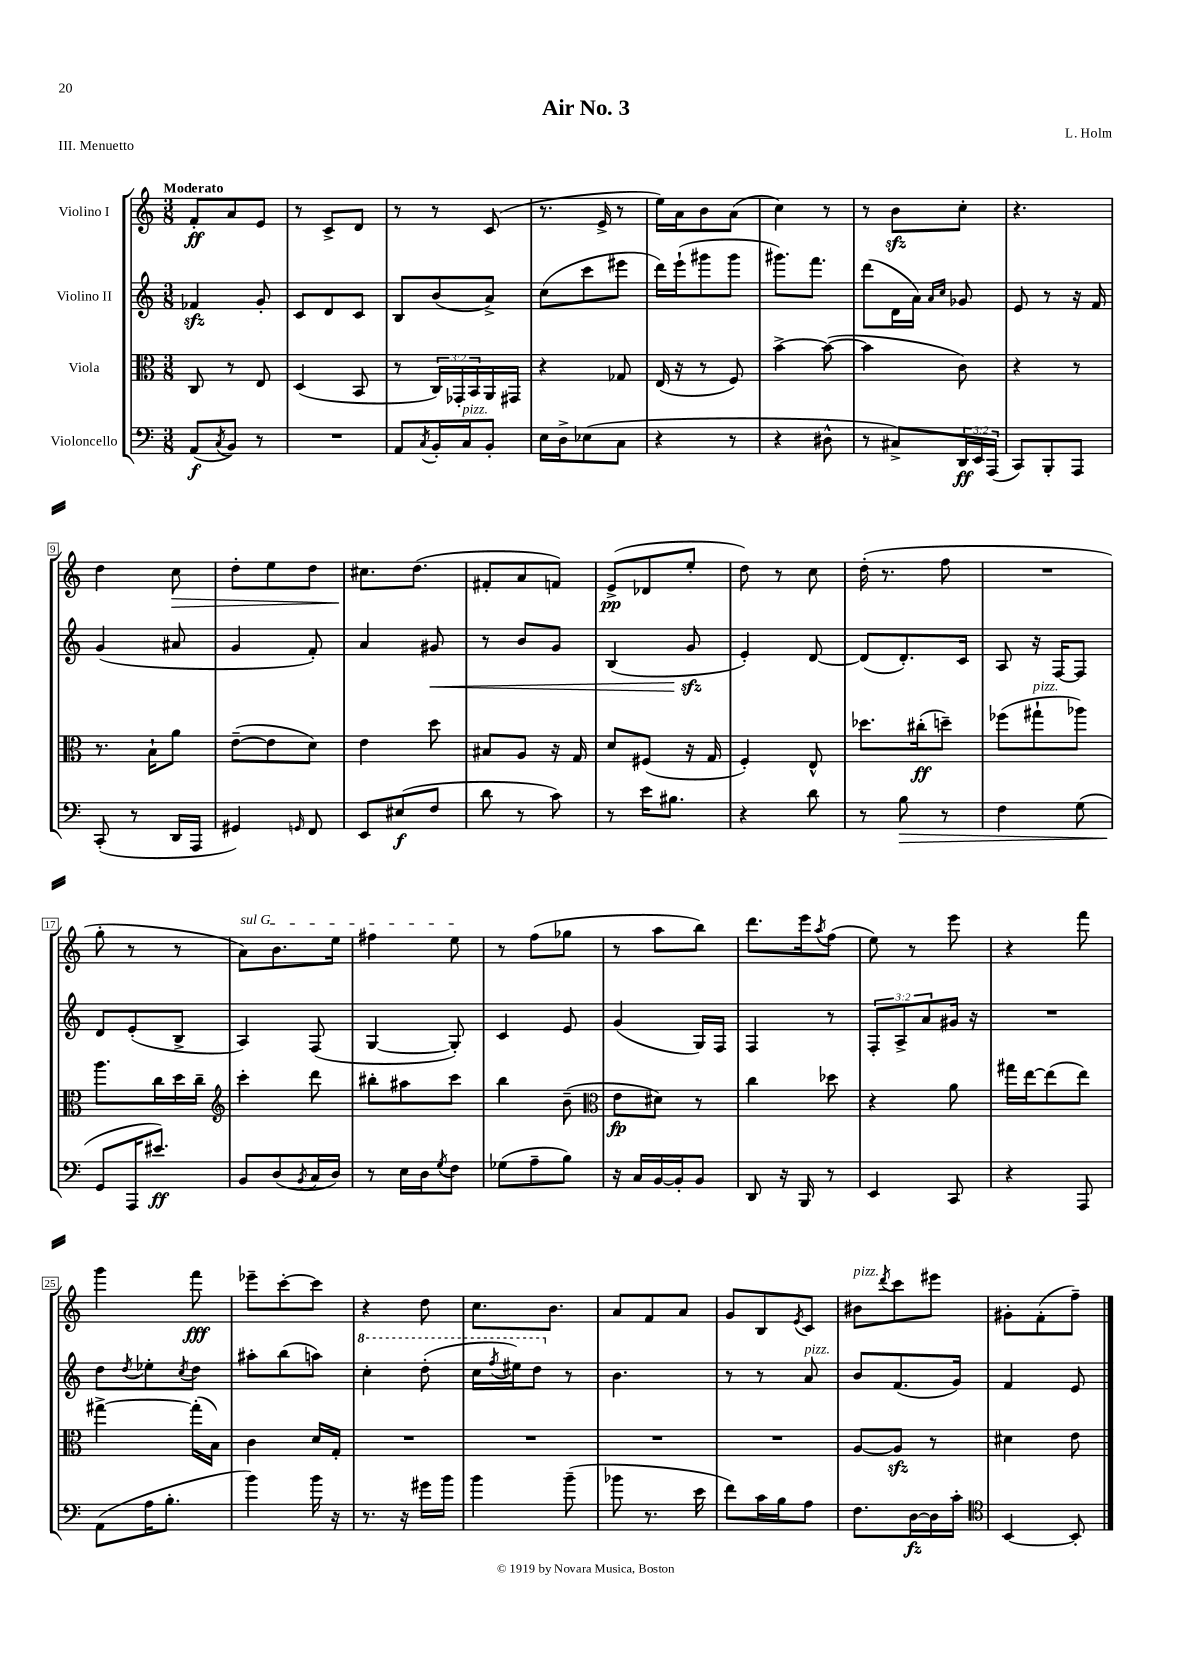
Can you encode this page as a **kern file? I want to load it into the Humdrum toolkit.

**kern	**kern	**kern	**kern
*staff4	*staff3	*staff2	*staff1
*clefF4	*clefC3	*clefG2	*clefG2
*k[]	*k[]	*k[]	*k[]
*M3/8	*M3/8	*M3/8	*M3/8
(8AA/L	8C/	4f-/	8f'/L
8qC/	.	.	.
8BB/J)	8r	.	8a/
8r	8E/	8g'/	8e/J
=	=	=	=
4.r	(4D/	8c/L	8r
.	.	8d/	8c^/L
.	8BB/	8c/J	8d/J
=	=	=	=
8AA/L	8r	8B/L	8r
8qC/	.	.	.
16BB'/L	24C/LL)	(8b/	8r
.	24GG-'/	.	.
16C/J	.	.	.
.	24BB/	.	.
8BB'/J	16AA/	8a^/J)	(8c/
.	16GG#/JJ	.	.
=	=	=	=
16E\LL	4r	(8cc\L	8.r
16D^\J	.	.	.
(8E-\	.	8ccc\	.
.	.	.	16e^/
8C\J	8G-/	8eee#\J	8r
=	=	=	=
4r	(16E/	16ddd\LL)	16ee\LL)
.	16r	(16eee`\J	16a\J
.	8r	8ggg#\	8b\
8r	8F/)	8ggg#\J	(8a\J
=	=	=	=
4r	[4b^\	8.ggg#\L)	4cc\)
.	.	8.fff\J	.
8D#^^\	(8b\_	.	8r
=	=	=	=
8r	4b\]	(8ddd\L	8r
8C#^/L)	.	16d\L	8b\L
.	.	16a\JJ)	.
.	.	16qqa/LL	.
.	.	16qqcc/JJ	.
24DD/L	8c\)	8g-/	8cc'\J
24EE/	.	.	.
(24AAA/JJ	.	.	.
=	=	=	=
8CC/L)	4r	8e/	4.r
8BBB'/	.	8r	.
8AAA/J	8r	16r	.
.	.	16f/	.
=	=	=	=
(8CC'/	8.r	(4g/	4dd\
8r	.	.	.
.	16B`\LK	.	.
16DD/LL	8a\J	8a#/	8cc\
16AAA/JJ	.	.	.
=	=	=	=
4GG#/)	([8e~\L	4g/	8dd'\L
.	8e\]	.	8ee\
16qqGG/	.	.	.
8FF/	8d\J)	8f'/)	8dd\J
=	=	=	=
8EE/L	4e\	4a/	8.cc#\L
(8E#/	.	.	.
.	.	.	(8.dd\J
8F/J	8dd\	8g#/	.
=	=	=	=
8d\	8B#/L	8r	8f#'/L
8r	8A/J	8b/L	8a/
8c\)	16r	8g/J	8f/J)
.	16G/	.	.
=	=	=	=
8r	8d/L	(4B/	(8e^/L
16e\LK	(8F#/J	.	8d-/
8.B#\J	.	.	.
.	16r	8g/	8ee'/J
.	16G/	.	.
=	=	=	=
4r	4F'/)	4e'/)	8dd\)
.	.	.	8r
8d\	8E^^/	[8d/	8cc\
=	=	=	=
8r	8.dd-\L	(8d/]L	(16dd'\
.	.	.	8.r
8B\	.	8.d'/)	.
.	(16cc#'\k	.	.
8r	8dd~\J)	.	8ff\
.	.	16c/Jk	.
=	=	=	=
4F\	(8ff-\L	8A/	4.r
.	8gg#`\	16r	.
.	.	[16F/LK	.
(8G\	8aa-\J)	8F/]J	.
=	=	=	=
8GG/L	8.aa\L	8d/L	8gg'\
16AAA/K	.	(8e'/	8r
8.e#/J)	16cc\L	.	.
.	16dd\	8B^/J	8r
.	16cc~\JJ	.	.
=	=	=	=
*	*clefG2	*	*
8BB/L	4ccc'\	4A/)	8a\L)
(8D/	.	.	8.b\
8qBB/	.	.	.
16C/L	8ddd\	(8F/	.
16D/JJ)	.	.	16ee\Jk
=	=	=	=
8r	8bb#'\L	[4G/	4ff#\
16E\LL	8aa#\	.	.
16D\J	.	.	.
8qG/	.	.	.
8F\J	8ccc\J	8G'/])	8ee\
=	=	=	=
(8G-\L	4bb\	4c/	8r
8A~\	.	.	(8ff\L
8B\J)	(8b~\	8e/	8gg-\J
=	=	=	=
*	*clefC3	*	*
16r	8e\L	(4g/	8r
16C/LL	.	.	.
[16BB/	8d#\J)	.	8aa\L
16BB'/]J	.	.	.
8BB/J	8r	16G/LL)	8bb\J)
.	.	16F/JJ	.
=	=	=	=
8DD/	4cc\	4F/	8.ddd\L
16r	.	.	.
16BBB/	.	.	16eee\k
.	.	.	8qaa/
8r	8dd-\	8r	(8ff\J
=	=	=	=
4EE/	4r	12F'/L	8ee\)
.	.	12A^/	.
.	.	.	8r
.	.	12a/	.
8CC/	8a\	16g#/Jk	8eee\
.	.	16r	.
=	=	=	=
4r	16gg#\LL	4.r	4r
.	[16ee\J	.	.
.	(8ee\]	.	.
8AAA/	8ee\J)	.	8fff\
=	=	=	=
(8AA\L	[4gg#^\	8dd\L	4ggg\
.	.	8qdd/	.
16A\K	.	8ee-'\	.
8.B'\J	.	.	.
.	.	8qcc/	.
.	(16gg#'\]LL	8dd\J	8fff\
.	16B\JJ)	.	.
=	=	=	=
4b\)	4c\	8aa#'\L	8eee-~\L
.	.	(8bb\	[8ccc'\
16b\	16d/LL	8aa\J)	8ccc\]J
16r	16G'/JJ	.	.
=	=	=	=
8.r	4.r	4ccc'\	4r
16r	.	.	.
16g#\LL	.	(8ddd'\	8dd\
16b\JJ	.	.	.
=	=	=	=
4b\	4.r	16ccc\LL	8.cc\L
.	.	8qfff/	.
.	.	16eee#\J)	.
.	.	8ddd\J	.
.	.	.	8.b\J
(8b~\	.	8r	.
=	=	=	=
8b-\	4.r	4.b\	8a/L
8.r	.	.	8f/
.	.	.	8a/J
16e\	.	.	.
=	=	=	=
8f\L)	4.r	8r	8g/L
16c\L	.	8r	8B/
16B\J	.	.	.
.	.	.	8qe/
8A\J	.	8a/	8c/J
=	=	=	=
8.F\L	[8A/L	8b/L	8b#\L
.	.	.	8qddd/
.	8A/]J	(8.f/	8ccc\
[16D\L	.	.	.
16D\]	8r	.	8eee#\J
16c'\JJ	.	16g/Jk)	.
=	=	=	=
*clefC4	*	*	*
[4BB/	4d#\	4f/	8g#'\L
.	.	.	(8f'\
8BB'/]	8e\	8e/	8ff~\J)
==	==	==	==
*-	*-	*-	*-
